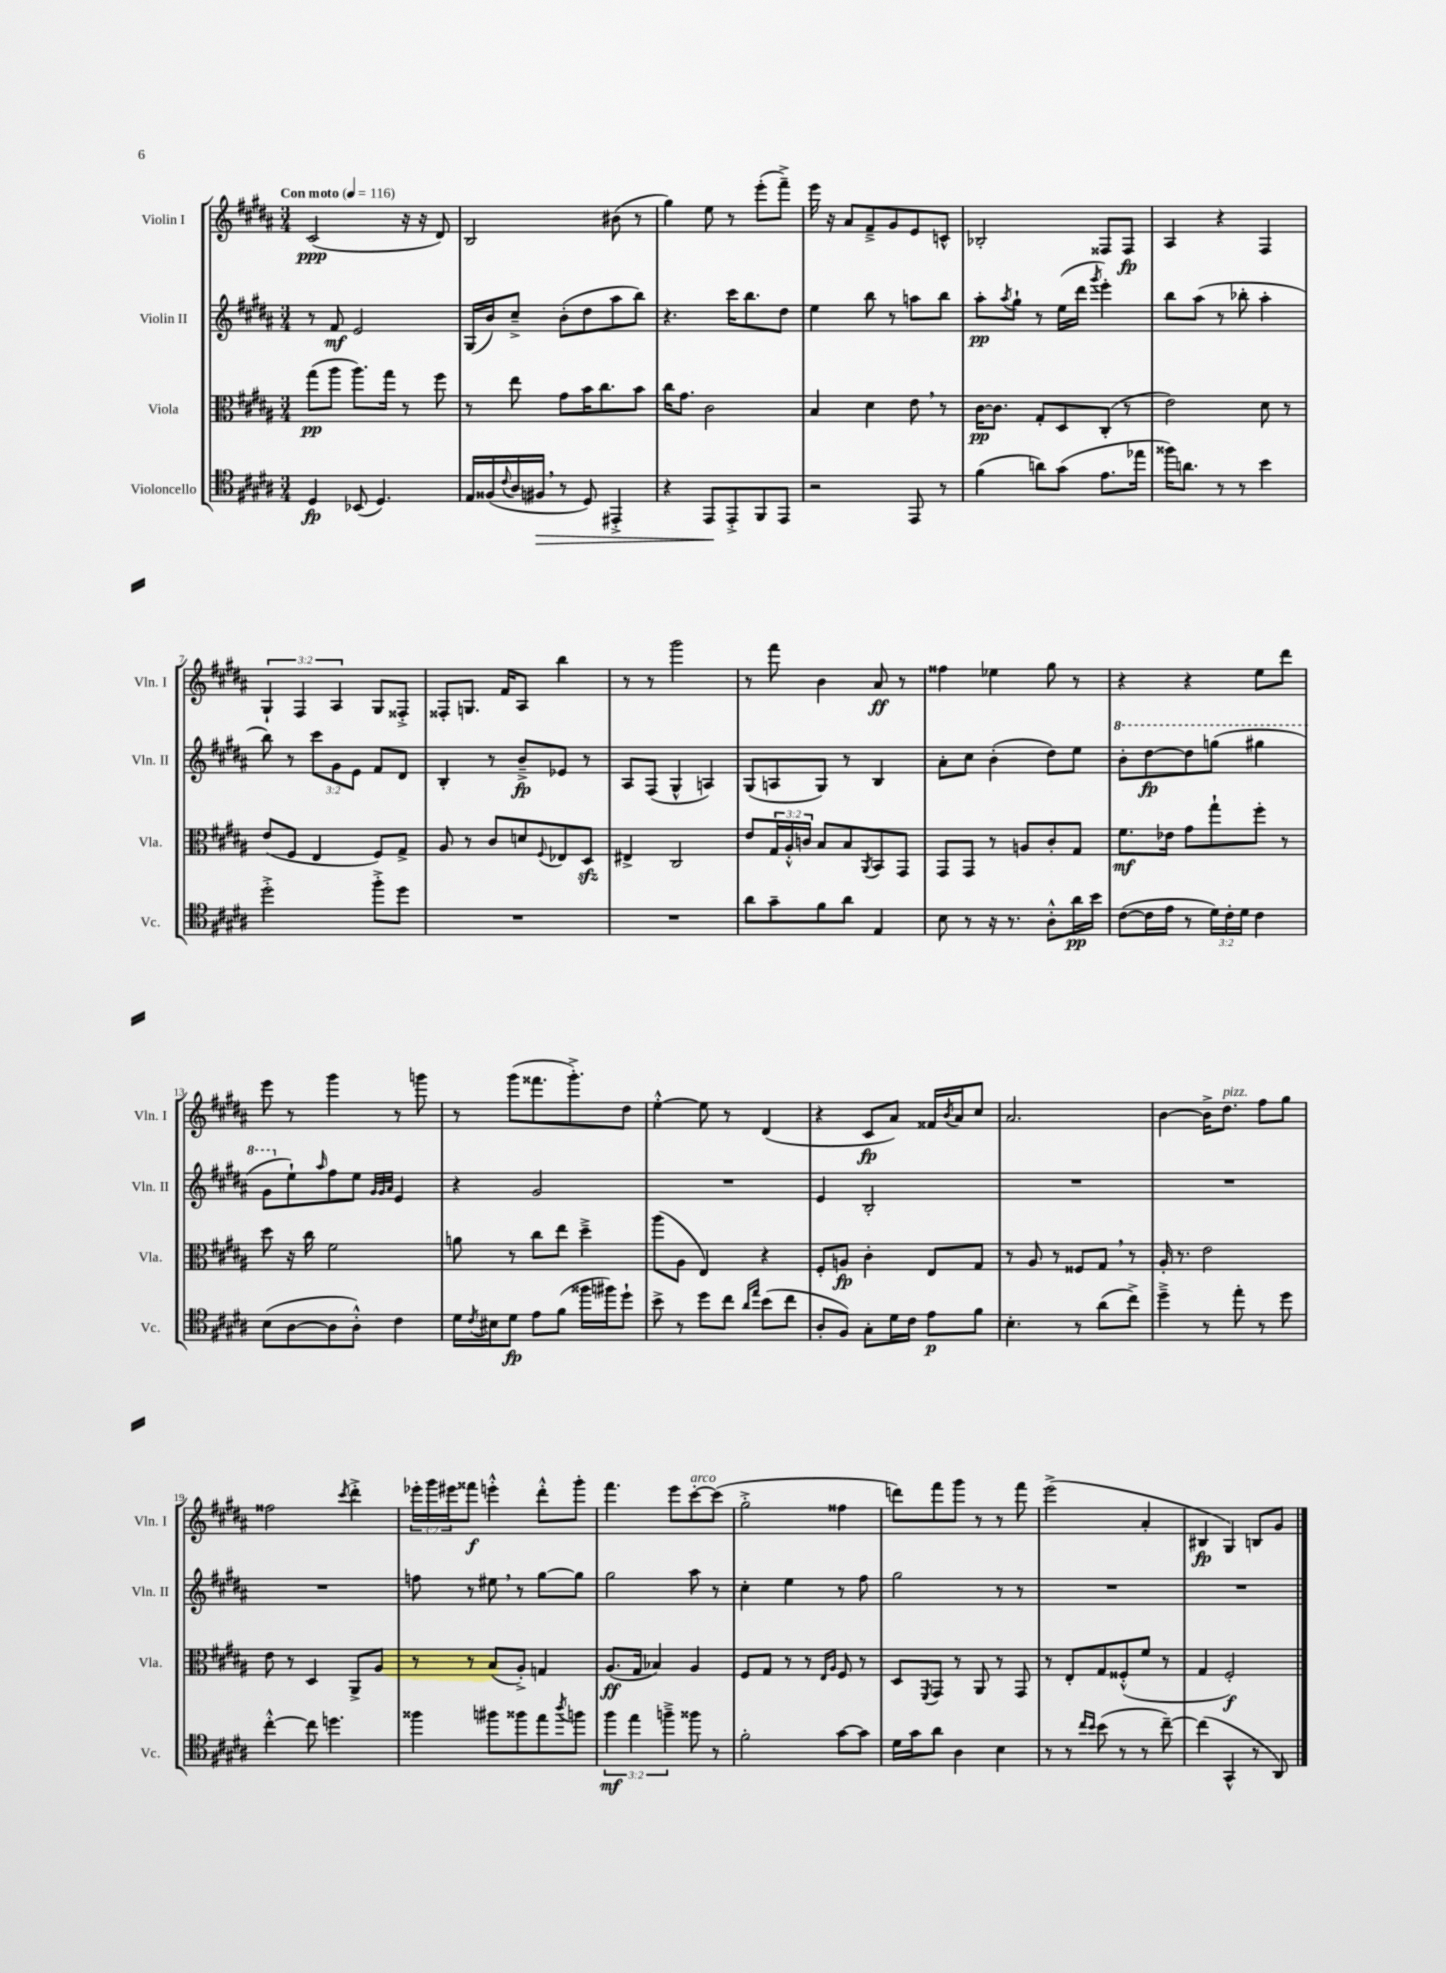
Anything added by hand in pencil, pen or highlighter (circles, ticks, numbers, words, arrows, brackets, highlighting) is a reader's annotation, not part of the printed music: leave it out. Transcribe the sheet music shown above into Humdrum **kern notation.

**kern	**kern	**kern	**kern
*staff4	*staff3	*staff2	*staff1
*clefC4	*clefC3	*clefG2	*clefG2
*k[f#c#g#d#a#]	*k[f#c#g#d#a#]	*k[f#c#g#d#a#]	*k[f#c#g#d#a#]
*M3/4	*M3/4	*M3/4	*M3/4
*MM116	*MM116	*MM116	*MM116
4D#	(8gg#	8r	(2c#
.	8aa#	8f#	.
(8BB-	8.aa#)	2e	.
4.D#)	.	.	.
.	16gg#	.	.
.	8r	.	16r
.	.	.	16r
.	8ff#	.	8d#)
=	=	=	=
16E	8r	(16G#	2B
(16F##	.	16b)	.
8qqc#	.	.	.
16A#	8ee	8cc#~^	.
16F#	.	.	.
8r	8g#	(8b'	.
8D#)	16b	8dd#	.
.	8.cc#	.	.
4EE#'^	.	8aa#	(8b#
.	8b	8bb)	8r
=	=	=	=
4r	16cc#	4.r	4gg#)
.	8.g#	.	.
8EE	2c#	.	8ee
8EE'^	.	16ccc#	8r
.	.	8.bb	.
8FF#	.	.	(8eee'
8EE	.	8dd#	8fff#~^)
=	=	=	=
2r	4B	4ee	16eee
.	.	.	16r
.	.	.	8a#
.	4d#	8bb	8f#~^
.	.	8r	8g#
8EE	8e	8aa	8e
8r	8r	8bb	8c^^
=	=	=	=
(4f#	[16c#	8aa#'	2B-'
.	8.c#]	.	.
.	.	8qaa#	.
.	.	8gg#`	.
8a)	8G#'	8r	.
(8g#	8D#	(16ee	.
.	.	16ddd#	.
.	.	8qggg#	.
8.e	(8C#'	4eee')	8F##
.	8r	.	8F##
16ee-	.	.	.
=	=	=	=
16ff##)	2e)	8bb	4A#
8.a	.	.	.
.	.	(8aa#	.
8r	.	8r	4r
8r	.	8bb-'	.
4b	8d#	4aa#'	4F#
.	8r	.	.
=	=	=	=
2dd#'^	(8e	8bb)	6G#`
.	8F#	8r	.
.	.	.	6F#
.	4E	12ccc#	.
.	.	12g#	6A#
.	.	12e	.
8ff#'^	8F#)	8f#	8G#
8dd#	8G#^	8d#	8F##'^
=	=	=	=
2.r	8A#	4B'	8F##'
.	8r	.	8.G
.	8c#	8r	.
.	.	.	16f#
.	8d	8b~^	8A#
.	8qqF#	.	.
.	8E-	8e-	4bb
.	8D#	8r	.
=	=	=	=
2.r	4E#^	8A#	8r
.	.	(8F#	8r
.	2C#	4G#^^	2ggg#
.	.	4A)	.
=	=	=	=
8a#	8e	(8G#	8r
8g#~	24G#	8A	8fff#
.	24A#'^^	.	.
.	24c	.	.
8f#	8B	8G#)	4b
8a#	8B	8r	.
.	8qAA#	.	.
4E	8BB	4B	8a#
.	8GG#	.	8r
=	=	=	=
8B	8GG#	8a#'	4ff##
8r	8GG#	8cc#	.
16r	8r	(4b'	4ee-
8.r	.	.	.
.	8A	.	.
8A#'^^	8c#'	8dd#)	8gg#
16a#	8G#	8ee	8r
16b	.	.	.
=	=	=	=
([8c#	8.f#	8bb'	4r
16c#]	.	[8ddd#	.
16e	16e-	.	.
8r	8g#	8ddd#]	4r
24d#)	8gg#`	(8ggg	.
24c#'	.	.	.
24d#	.	.	.
4c#	8ff#'	4ggg#	8ee
.	8r	.	8ddd#
=	=	=	=
(8B	8dd#	8gg#	8eee
[8A#	16r	8ee`)	8r
.	16cc#	.	.
.	.	16qqaa#	.
8A#]	2f#	8ff#	4ggg#
8A#'^^)	.	8ee	.
.	.	32qqg#	.
.	.	32qqg#	.
.	.	32qqa#	.
4c#	.	4e	8r
.	.	.	8ggg
=	=	=	=
16d#	8a	4r	8r
8qc#	.	.	.
16B#	.	.	.
8d#	8r	.	(8ggg#
8e	8cc#	2g#	8.fff##
(8f#	8ee	.	.
.	.	.	8.ggg#'^)
16ff##	4dd#~^	.	.
16ff#)	.	.	.
8dd#`	.	.	8dd#
=	=	=	=
8b^	(8aa#	2.r	[4ee'^^
8r	8A#	.	.
8dd#	4E)	.	8ee]
8cc#	.	.	8r
16qqa#	.	.	.
16qqee	.	.	.
(8b	4r	.	(4d#
8cc#	.	.	.
=	=	=	=
8A#'	8F#'	4e	4r
8F#)	8A	.	.
8G#'	4c#'	2B'	8c#
16d#	.	.	8a#)
16c#	.	.	.
8e	8E	.	16f##
.	.	.	8qb
.	.	.	16a#
8f#	8G#	.	8cc#
=	=	=	=
4.B'	8r	2.r	2.a#
.	8A#	.	.
.	8r	.	.
8r	8F##	.	.
(8a#	8G#	.	.
8cc#^)	8r	.	.
=	=	=	=
4dd#~^	16A#'	2.r	[4b
.	8.r	.	.
8r	2e	.	16b^]
.	.	.	8.dd#
8ee'	.	.	.
8r	.	.	8ff#
8dd#	.	.	8gg#
=	=	=	=
[4cc#'^^	8e	2.r	2ff##
.	8r	.	.
8cc#]	4D#	.	.
4.dd	.	.	.
.	.	.	8qccc#
.	8AA#^	.	4ddd#'^
.	8A#	.	.
=	=	=	=
4ff##	8r	8ff	24eee-'
.	.	.	24ggg#
.	.	.	24eee#
.	8r	8r	8fff##
8ff#	(8B	8ee#	4eee'^^
8ff##	8A#'^)	8r	.
8ee	4G	[8gg#	8ddd#'^^
8qaa#	.	.	.
8ff	.	8gg#]	8ggg#'
=	=	=	=
6ff#	(8.A#	2gg#	4.fff#
6ee	.	.	.
.	16G#	.	.
.	4B-)	.	.
6ff~^	.	.	.
.	.	.	8eee
8ff##	4A#	8aa#	[8ccc#'
8r	.	8r	(8ccc#]
=	=	=	=
2f#'	8F#	4cc#'	2gg#'^
.	8G#	.	.
.	8r	4ee	.
.	8r	.	.
.	16qqE	.	.
.	16qqA#	.	.
[8g#	8F#	8r	4ff##
8g#]	8r	8ff#	.
=	=	=	=
16d#	8D#	2gg#	8ddd)
16g#	.	.	.
.	8qFF#	.	.
8a#	8GG#	.	8fff#
4A#	8r	.	8ggg#
.	8AA#	.	8r
4B	8r	8r	8r
.	8GG#	8r	8fff#
=	=	=	=
8r	8r	2.r	(2eee^
8r	8E'	.	.
16qqcc#	.	.	.
16qqb	.	.	.
(8b	8G#	.	.
8r	(8F##'^^	.	.
8r	8f#	.	4a#'
[8cc#~)	8r	.	.
=	=	=	=
(4cc#]	4G#	2.r	4B#
4GG#^^	2F#')	.	4G#)
8r	.	.	8B
8AA#)	.	.	8g#
==	==	==	==
*-	*-	*-	*-
